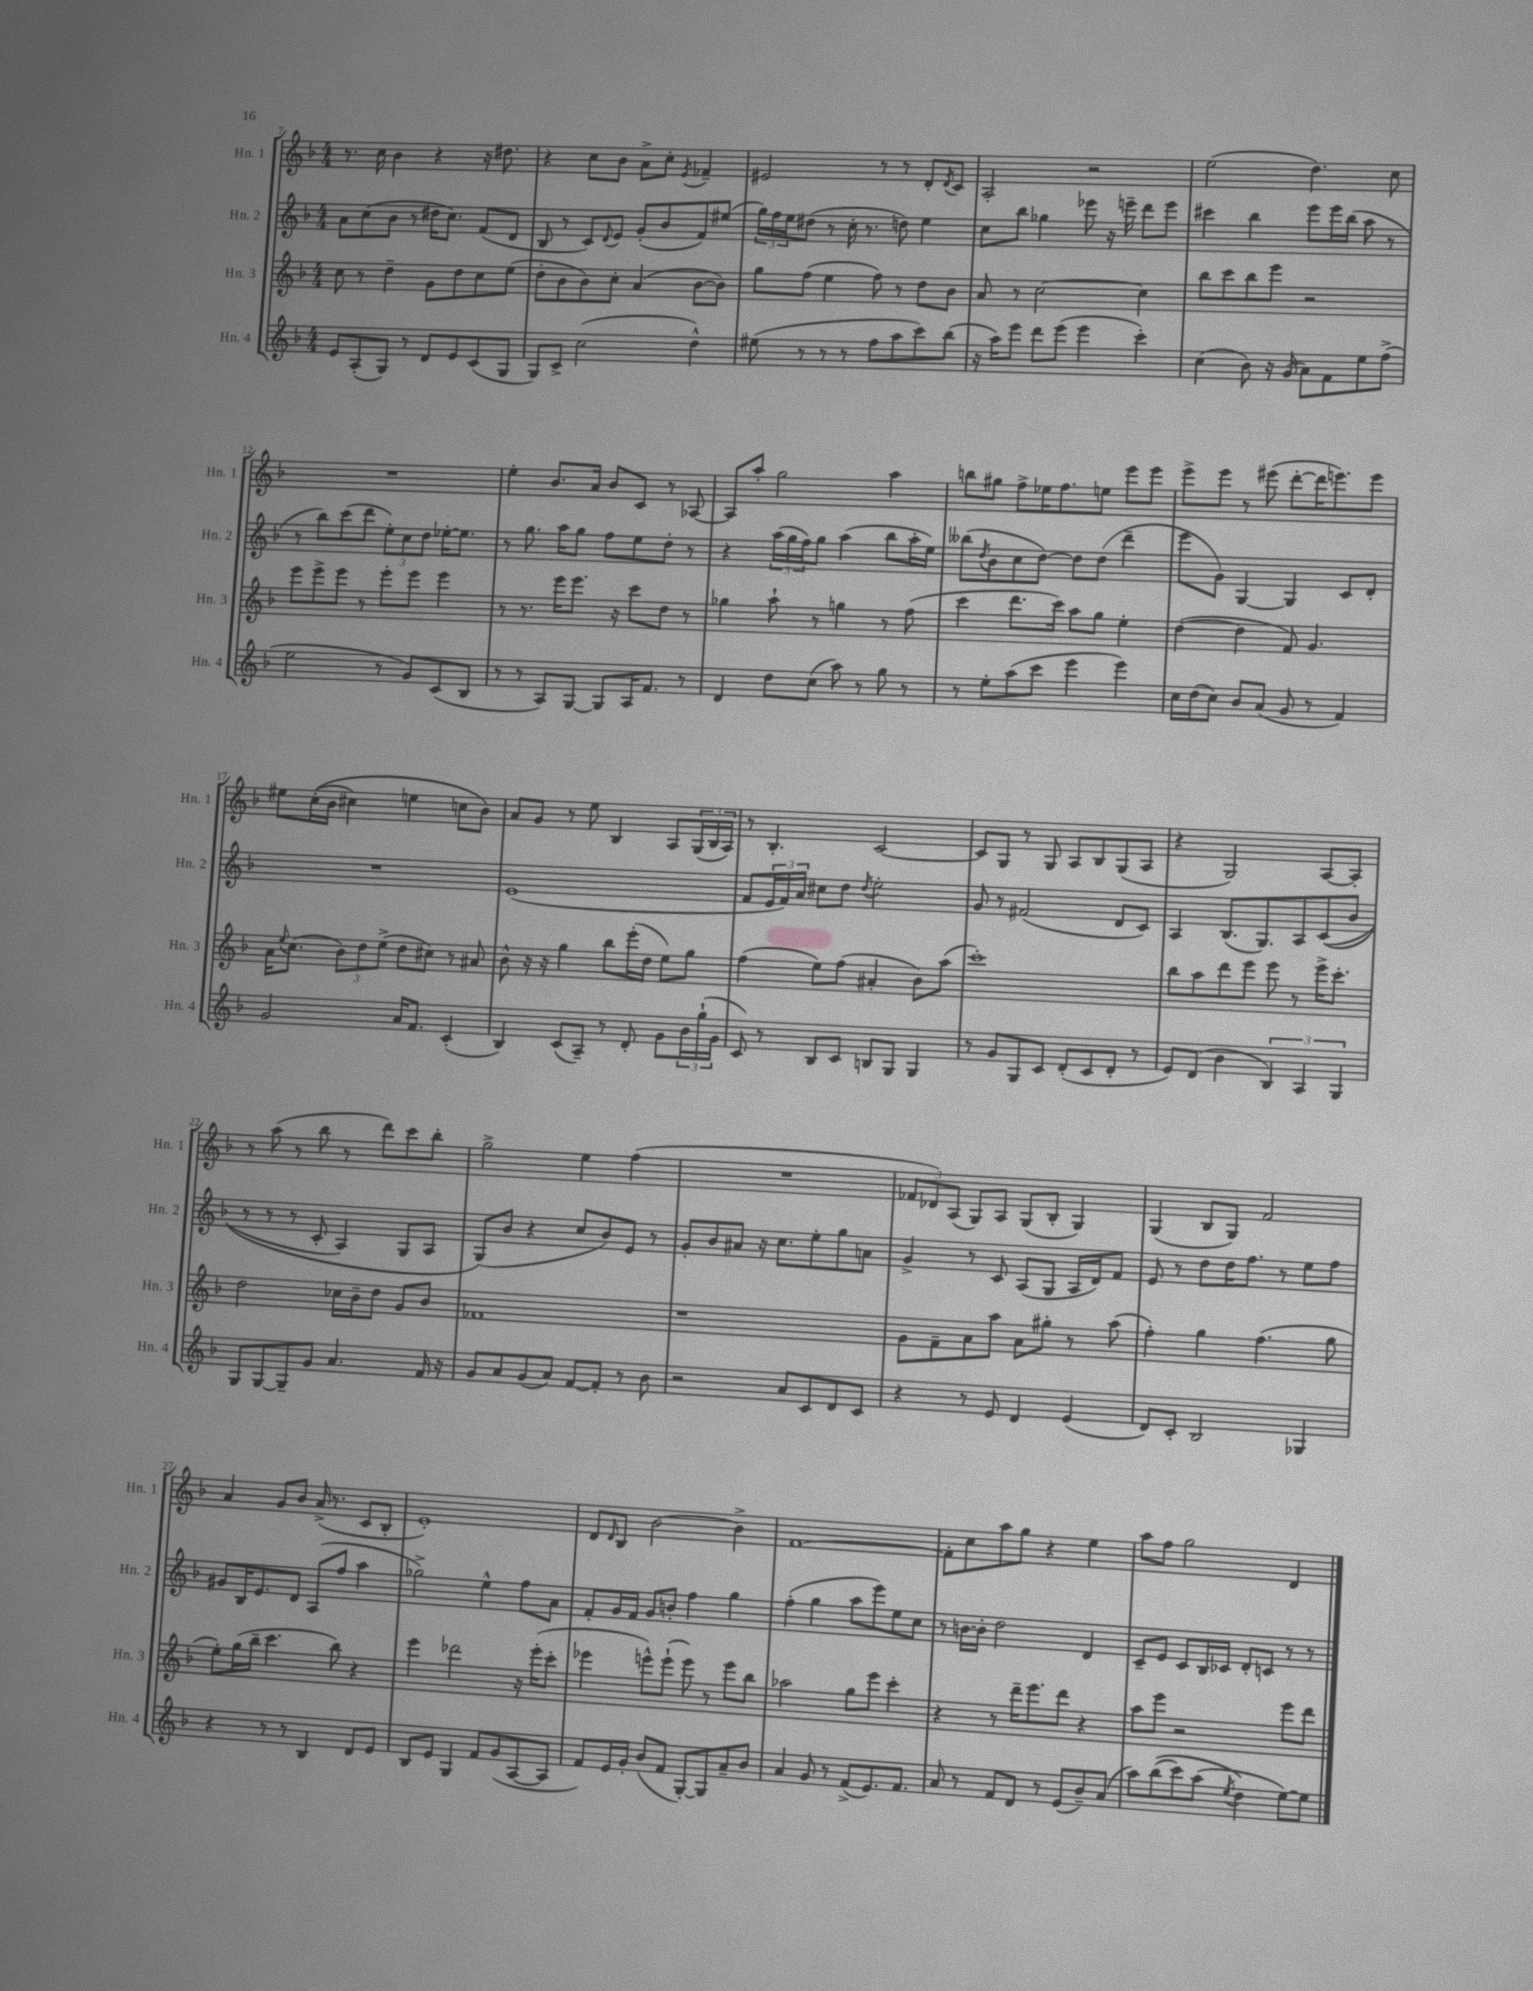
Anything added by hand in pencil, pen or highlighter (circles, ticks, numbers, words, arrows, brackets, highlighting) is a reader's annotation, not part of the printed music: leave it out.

**kern	**kern	**kern	**kern
*staff4	*staff3	*staff2	*staff1
*clefG2	*clefG2	*clefG2	*clefG2
*k[b-]	*k[b-]	*k[b-]	*k[b-]
*M4/4	*M4/4	*M4/4	*M4/4
8e	8cc	8a	8.r
(8A'	8r	(8cc	.
.	.	.	16cc
8G)	4dd~	8b-	4b-
8r	.	8r	.
8d	8g	16dd#	4r
.	.	8.cc)	.
8e	8dd	.	.
(8c	8cc	(8f	16r
.	.	.	8.dd#
8G	(8ee	8d	.
=	=	=	=
8G)	8dd'	8B-	4r
8c^	8b-	8r	.
(2cc	8b-)	8c)	8cc
.	.	8qqd	.
.	8cc'	8e	8b-
.	(4a	(8g'	8a^
.	.	8b-	8cc'
.	.	.	8qe
4dd^^)	[8b-	8f)	4f-~
.	8b-])	(8ee#	.
=	=	=	=
(8ee#	8gg	24gg)	2e#
.	.	24ff	.
.	.	24ee	.
8r	(8ff	(8dd#	.
8r	4ee	8r	.
8r	.	16cc'	.
.	.	8.r	.
8ff	8ff)	.	8r
8aa	8r	8dd)	8r
8ccc)	8dd	4ee	8d'
.	.	.	8qd
(8bb-	8b-	.	8c
=	=	=	=
16r	8a	8cc	2A'
16aa)	.	.	.
8eee	8r	8bb-	.
8ddd	[2cc	4gg-	.
(8eee	.	.	.
4eee	.	8eee-	2r
.	.	16r	.
.	.	16eee~	.
4ccc')	4cc]	8ddd	.
.	.	8eee	.
=	=	=	=
(4cc	8bb-	4ccc#	(2ee
.	8ccc	.	.
8b-)	8bb-	4bb-	.
16r	8eee	.	.
(16g	.	.	.
8a)	2r	8eee	4.dd)
8f	.	16eee	.
.	.	(16bb-	.
8ee	.	8aa	.
(8ff^	.	8r	8cc
=	=	=	=
2ee	8eee	8r	1r
.	8eee^	8bb-)	.
.	8eee	(8ccc	.
.	8r	8ddd	.
8r	8eee'	12ee')	.
.	.	12cc	.
8g)	8eee	.	.
.	.	12dd	.
(8c	4eee	[16ee-'	.
.	.	8.ee-]	.
8B-	.	.	.
=	=	=	=
8r	8r	8r	4ee'
8r	8.r	8.gg	.
8A)	.	.	8.b-
.	16eee	16aa	.
[8G	8.eee	8gg	.
.	.	.	16a
8G]	.	8ff	8b-
.	16r	.	.
16A	8ccc	8ee	8c
8.f	.	.	.
.	8dd	8dd'	8r
8r	8r	8r	[8A-
=	=	=	=
4d	4gg-	4r	8A-]
.	.	.	8aa'
8dd	8aa`	(24aa	2gg
.	.	24gg	.
.	.	24ff)	.
(8cc	8r	8gg	.
8aa)	4gg	(4aa	.
8r	.	.	.
8gg	8r	8bb-	4aa
8r	(8ff	16aa'	.
.	.	16ee)	.
=	=	=	=
8r	4ccc	(8bb--	8bb
.	.	8qdd	.
8ee'	.	8b-	8gg#
(8aa	8.ddd	8cc	8ff^
8ccc	.	[8dd)	16ee-
.	16ccc)	.	8.ff
4eee	8aa	8dd]	.
.	8gg	(8dd	8ee
4eee)	4ee'	4ddd~	8eee
.	.	.	8eee
=	=	=	=
16cc	([4dd	8eee	8eee^
(16dd	.	.	.
8cc)	.	8g)	8eee
8b-	4dd]	[4G	8r
(8a	.	.	(8eee#
8g	8f)	4G]	[8ddd'
8r	4.g	.	16ddd]
.	.	.	8.eee)
4f)	.	8c	.
.	.	8d'	8eee
=	=	=	=
2g	16a	1r	8ee#
.	8qqee	.	.
.	(8.cc	.	.
.	.	.	&((16cc'
.	.	.	16b-
.	12b-)	.	4cc#)
.	12dd	.	.
.	(12ee^	.	.
16a	8dd	.	4ee
8.f	.	.	.
.	8cc#)	.	.
(4c'	8r	.	8cc
.	8a#	.	8b-&)
=	=	=	=
4B-)	8b-^^	(1e	8a
.	16r	.	8g
.	16r	.	.
(8c	4gg	.	8r
8A~)	.	.	8ee
8r	8bb-	.	4B-
8d'	(16eee'	.	.
.	16dd	.	.
8g	8ee)	.	8A
24b-	8gg	.	(24G
(24gg`	.	.	24B-
24g	.	.	24A)
=	=	=	=
8c)	(4ff	8f	8r
8r	.	24e	4.B-'
.	.	24f)	.
.	.	24a	.
8B-	8ee)	8cc#	.
8c	(8ff	8dd	.
.	.	8qdd	.
8B	4a#'	2ee'	[2c
8G	.	.	.
4G	8b-)	.	.
.	(8aa	.	.
=	=	=	=
8r	1ccc')	8g	8c]
8g	.	8r	8G
8G	.	(2f#	8r
8c	.	.	8G
(8d'	.	.	8A
8c	.	.	8B-
8d'	.	8d	(8G
8r	.	8c)	8A
=	=	=	=
8e)	8bb-	4A	4r
(8d	8aa	.	.
4b-	8ddd	(8.B-	2G)
.	8eee	.	.
.	.	8.G)	.
6B-)	8eee	.	.
.	8r	8A	.
6A	.	.	.
.	16eee^	&((8c	[8A
.	8.ccc'	.	.
6G	.	.	.
.	.	8b-	8A']
=	=	=	=
8G	2dd	8r	8r
[8G	.	8r	(8aa
8G~]	.	8r	8r
8g	.	8c'	8bb-
4.a	16cc-	4A)	8r
.	16b-~	.	.
.	8dd	.	8ddd)
.	8g	8G	8ccc
16f	8b-	8A	8bb-'
16r	.	.	.
=	=	=	=
8g	1f-	(8G&)	2gg^
8a	.	8b-	.
(8g	.	4r	.
8a)	.	.	.
[8f	.	8cc	4ee
8f']	.	8b-)	.
8r	.	8e	(4ff
8b-	.	8r	.
=	=	=	=
2r	1r	8g'	1r
.	.	8b-	.
.	.	8a#	.
.	.	16r	.
.	.	8.cc	.
8a	.	.	.
8c	.	8ee'	.
8d	.	8gg	.
8c	.	8a	.
=	=	=	=
4r	8g	4g^	12f-
.	.	.	12d-)
.	8f~	.	.
.	.	.	(12A
8r	8a	8r	8G)
8e	8aa	8c	8A
4d	8a	(8A	(8G
.	8gg#'	8G	8B-'
(4e	8r	16A	4G)
.	.	16d)	.
.	(8aa	8f	.
=	=	=	=
8d)	4ff')	8e	(4G
8c'	.	8r	.
2B-	4gg	8dd	8B-
.	.	16dd	8G)
.	.	8.ff	.
.	(4.ff	.	2f
.	.	8r	.
4G-	.	8ee	.
.	8gg	8ff	.
=	=	=	=
4r	8ee')	8g#	4a
.	(16gg	16B-	.
.	16bb-~	8.e	.
8r	4.ccc	.	8g
8r	.	8d	8b-
4B-	.	(8A	(16a^
.	.	.	8.r
.	8bb-)	8ff	.
8d	4r	4aa	8c
8e	.	.	8B-'
=	=	=	=
8B-	4eee	2gg-^)	1e')
8e	.	.	.
4G	2ddd-	.	.
8f	.	4ee^^	.
(8g	.	.	.
[8A	16r	8ff	.
.	(16eee'	.	.
8A]	8ccc'	8a	.
=	=	=	=
8f)	4eee-	8f'	8d
.	.	.	16qqd
16e	.	16g	8B-
16g'	.	16f	.
(8b-	8eee^^)	8g	[2b-
8f	(8eee`	8b'	.
[8G')	8eee)	4ff	.
8G]	8r	.	.
8a~	8eee	4gg	4b-^]
8b-	8bb-	.	.
=	=	=	=
4a	2aa-	(4ff'	[1f
8g	.	4gg	.
8r	.	.	.
(8f^	8gg	8aa	.
8.e)	8eee	8eee)	.
.	4ccc'	8ee	.
8.f	.	.	.
.	.	8cc	.
=	=	=	=
8a	4r	8r	8f']
8r	.	[16b	8cc
.	.	16b']	.
8f	8r	2dd	8aa
8d	16ddd~	.	8gg
.	8.eee	.	.
8r	.	.	4r
(8e	8ddd	.	.
8b-~)	4r	4d	4ee
(8a	.	.	.
=	=	=	=
8aa)	8aa	8c~	8aa
&((8bb-	8eee	8e	8ff
8ccc)	2r	8c	2gg
(8aa	.	16B-	.
.	.	16c-	.
8qee	.	.	.
4dd&)	.	8d'	.
.	.	8c	.
[8ee)	8eee	8r	4d
8ee]	8ddd	8r	.
==	==	==	==
*-	*-	*-	*-
